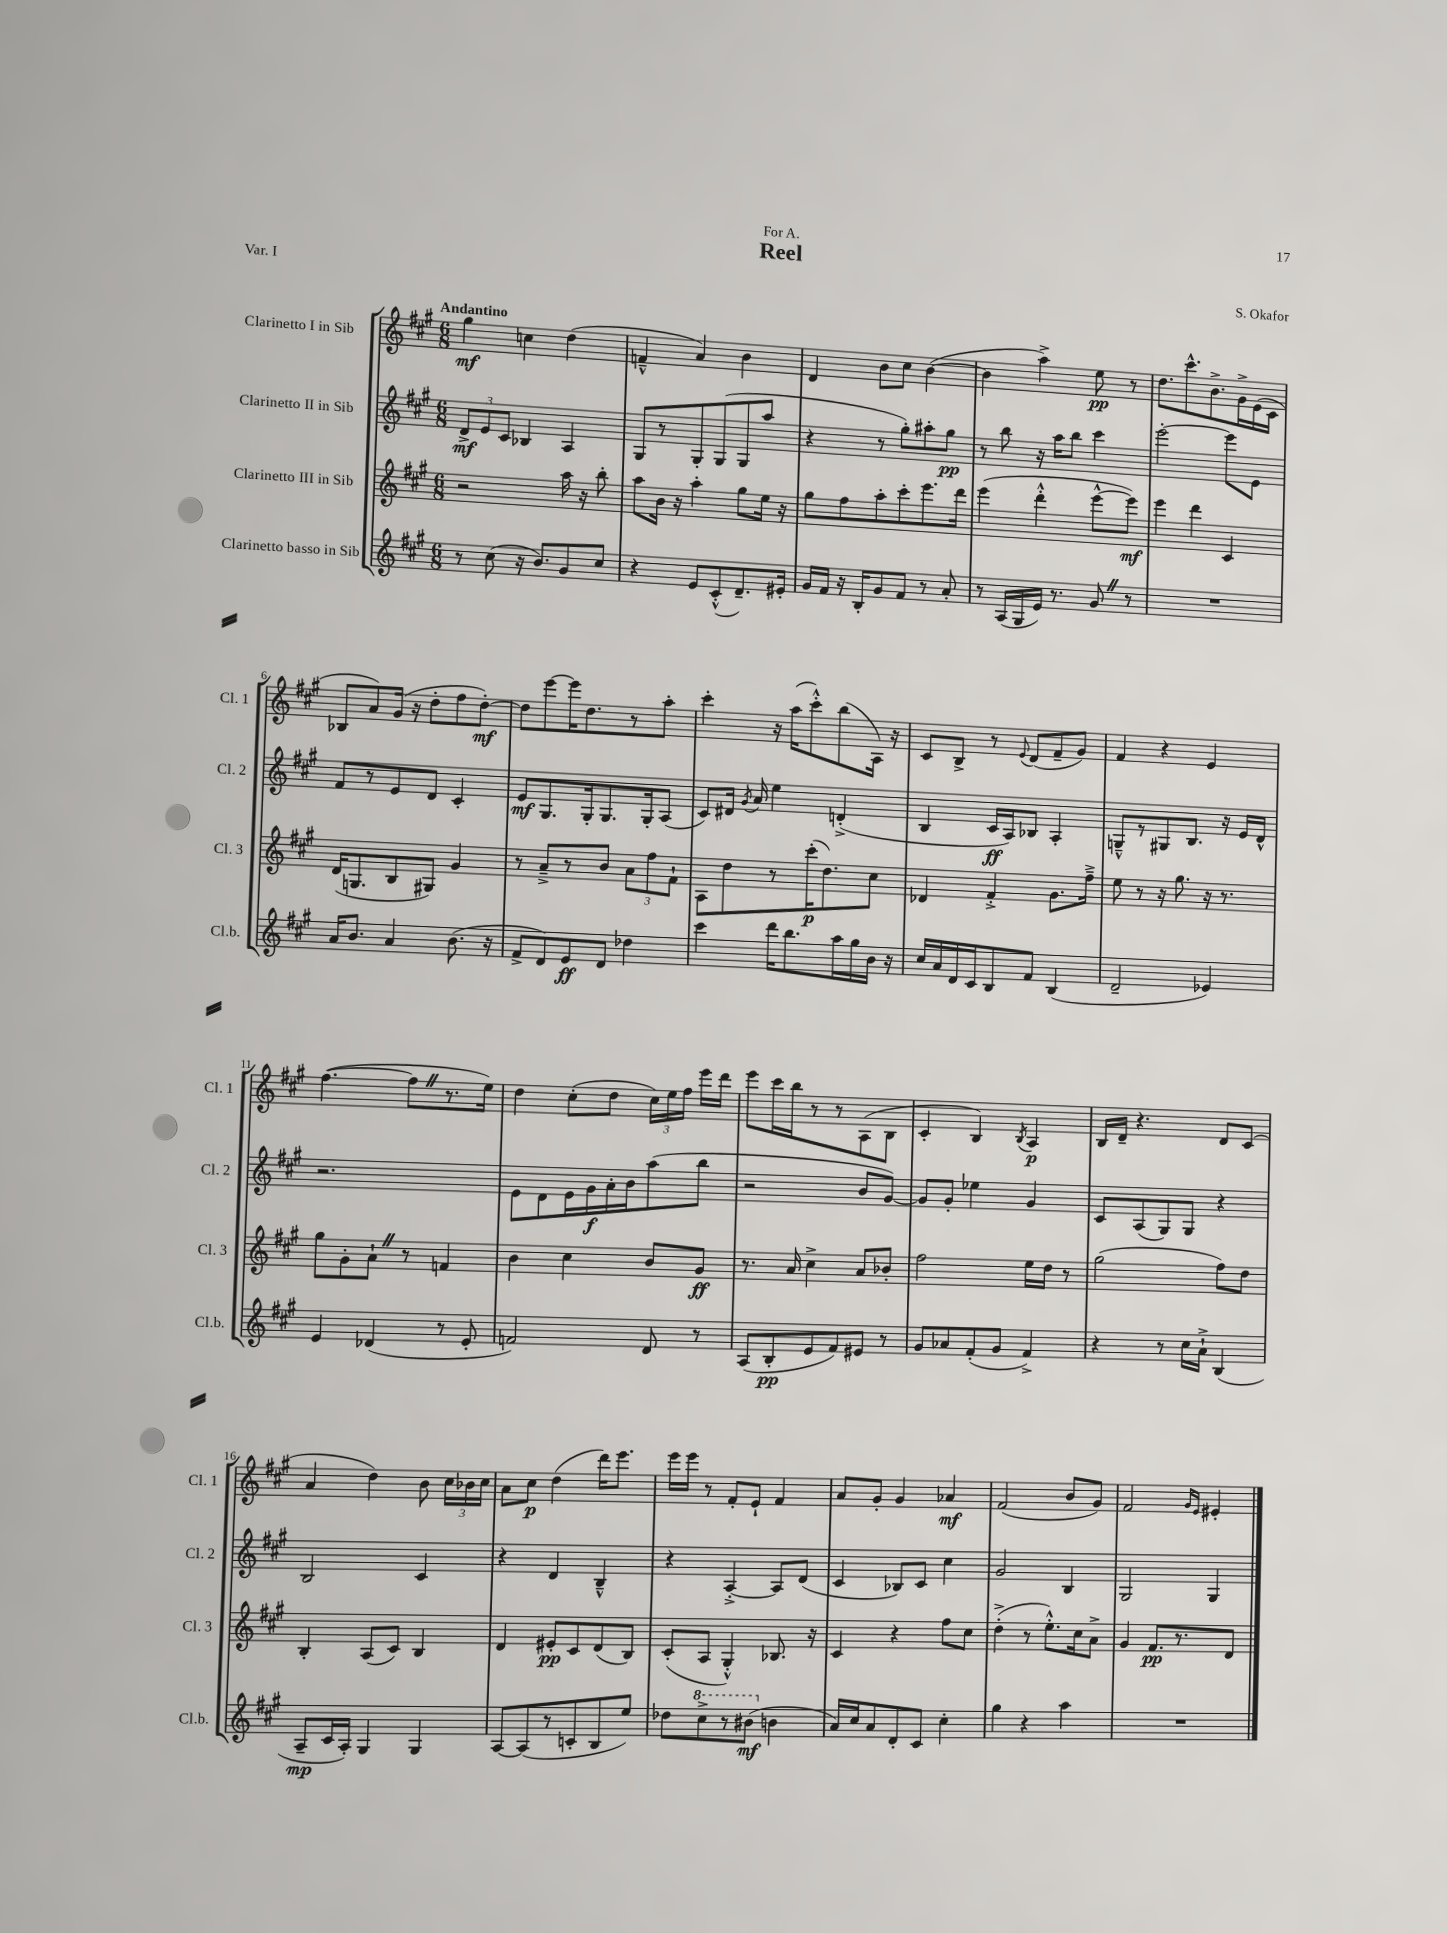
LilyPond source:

\header { title = "Reel" composer = "S. Okafor" dedication = "For A." piece = "Var. I" }
<<
\new StaffGroup <<
\new Staff = "s0" \with { instrumentName = "Clarinetto I in Sib" shortInstrumentName = "Cl. 1" } {
    \clef treble \key a \major \numericTimeSignature \time 6/8 \tempo "Andantino"
    \autoBeamOff gis''4\mf c''4 d''4( |
    f'4---^ a'4) b'4 |
    d'4 b'8[ cis''8] b'4~( |
    b'4 a''4->) e''8\pp r8 |
    d''8.[ cis'''8.-^ b'8.-> gis'16-> e'16( cis'16] |
    bes8[ a'8) gis'16]( r16 d''8[-. fis''8 d''8]~-.\mf) |
    d''8[ e'''8~ e'''16 d''8. r8 a''8]-. |
    cis'''4-. r16 a''16[( cis'''8-.-^) b''8( a16]) r16 |
    cis'8[ b8]-> r8 \appoggiatura { e'8 } d'8[( fis'8-- gis'8]) |
    fis'4 r4 e'4 |
    fis''4.~( fis''8[ \once \override BreathingSign.text = \markup { \musicglyph "scripts.caesura.straight" } \breathe r8. e''16]) |
    d''4 cis''8[-.( d''8] \tuplet 3/2 { cis''16[) e''16 fis''16] } e'''16[ d'''16] |
    e'''8[ cis'''16 b''16 r8 r8 a8( b8] |
    cis'4-. b4) \acciaccatura { b8 } a4\p |
    b16[ d'16]-- r4. d'8[ cis'8]( |
    a'4 d''4) b'8 \tuplet 3/2 { cis''16[ bes'16 cis''16] } |
    a'8[ cis''8]\p d''4( d'''16[) e'''8.] |
    e'''16[ e'''16] r8 fis'8[-. e'8]-! fis'4 |
    a'8[ gis'8]-. gis'4 aes'4\mf |
    fis'2( b'8[ gis'8]) |
    fis'2 \grace { gis'16[ e'16] } eis'4-. \bar "|." |
}
\new Staff = "s1" \with { instrumentName = "Clarinetto II in Sib" shortInstrumentName = "Cl. 2" } {
    \clef treble \key a \major \numericTimeSignature \time 6/8
    \autoBeamOff \tuplet 3/2 { d'8[->\mf e'8 cis'8] } bes4 a4 |
    gis8[ r8 gis8-. gis8( gis8 a''8] |
    r4 r8 gis''8[-.) ais''8-. gis''8]\pp |
    r8 b''8 r16 a''16[ b''8] cis'''4 |
    e'''2~-. e'''8[ e'8] |
    fis'8[ r8 e'8 d'8] cis'4-. |
    e'8[\mf gis8. gis16-. gis8. gis16-. a8]( |
    cis'8[) dis'16] \acciaccatura { gis'8 } a'16 e''4 d'4-.->( |
    b4 cis'16[\ff a16) bes8] a4-. |
    g8[---^ r8 gis8 b8.] r16 e'16[ d'16]-^ |
    r2. |
    e'8[ d'8 e'16 gis'16\f a'16-. b'16 a''8( b''8] |
    r2 b'8[ gis'8]~) |
    gis'8[ gis'8]-. ees''4 gis'4 |
    cis'8[ a8( gis8) gis8] r4 |
    b2 cis'4 |
    r4 d'4 b4---^ |
    r4 a4~-.-> a8[ d'8]( |
    cis'4 bes8[) cis'8] cis''4 |
    gis'2 b4 |
    gis2 gis4 \bar "|." |
}
\new Staff = "s2" \with { instrumentName = "Clarinetto III in Sib" shortInstrumentName = "Cl. 3" } {
    \clef treble \key a \major \numericTimeSignature \time 6/8
    \autoBeamOff r2 a''16 r16 b''8-. |
    a''8[ b'16] r16 a''4-. gis''8[ e''16] r16 |
    gis''8[ fis''8 a''8-. cis'''8-. e'''8. d'''16] |
    e'''4( d'''4-.-^ e'''8[~-^ e'''8]\mf) |
    e'''4 d'''4 cis'4 |
    d'16[( g8. b8 gis8]) gis'4 |
    r8 a'8[---> r8 b'8] \tuplet 3/2 { a'8[ fis''8 fis'8]-! } |
    a8[ d''8 r8 cis'''16-.\p( d''8.) cis''8] |
    des'4 fis'4-.-> gis'8.[ fis''16]---> |
    e''8 r8 r16 gis''8. r16 r8. |
    gis''8[ gis'8-. a'8]-! \once \override BreathingSign.text = \markup { \musicglyph "scripts.caesura.straight" } \breathe r8 f'4 |
    b'4 cis''4 b'8[ gis'8]\ff |
    r8. a'16 cis''4-> a'8[ bes'8]-. |
    fis''2 e''16[ d''16] r8 |
    gis''2( fis''8[) d''8] |
    b4-. a8[( cis'8]) b4 |
    d'4 eis'8[-.\pp cis'8 d'8( b8]) |
    cis'8[-.( a8] gis4-.-^) bes8. r16 |
    cis'4 r4 fis''8[ cis''8] |
    d''4-.->( r8 e''8.[-.-^) cis''16 a'8]-> |
    gis'4 fis'8.[\pp r8. d'8] \bar "|." |
}
\new Staff = "s3" \with { instrumentName = "Clarinetto basso in Sib" shortInstrumentName = "Cl.b." } {
    \clef treble \key a \major \numericTimeSignature \time 6/8
    \autoBeamOff r8 cis''8( r16 b'8.[) gis'8 cis''8] |
    r4 e'8[ cis'8-.-^( d'8.--) eis'16]-. |
    gis'16[ fis'16] r16 b16[-. gis'8 fis'8] r8 a'8-. |
    r8 a16[( gis16 e'16]) r8. gis'8 \once \override BreathingSign.text = \markup { \musicglyph "scripts.caesura.straight" } \breathe r8 |
    R2. |
    a'16[ b'8.] a'4 b'8.( r16 |
    fis'8[-> d'8) e'8\ff d'8] des''4 |
    cis'''4 d'''16[ b''8. a''16 gis''16 b'16] r16 |
    cis''16[ a'16 d'16 cis'16 b8 fis'8] b4( |
    d'2-- ees'4) |
    e'4 des'4( r8 e'8-. |
    f'2) d'8 r8 |
    a8[( b8-.\pp e'8 fis'8) eis'8] r8 |
    gis'8[ aes'8 fis'8-.( gis'8] fis'4->) |
    r4 r8 cis''16[ a'16]-!-> b4( |
    a8[--\mp cis'16 a16]-.) gis4 gis4 |
    a8[~ a8( r8 c'8-. b8 e''8]) |
    des''8[ \ottava #1 cis'''8-> r8 bis''8]\mf( \ottava #0 b'!4 |
    a'16[) cis''16 a'8 d'8-. cis'8] cis''4-. |
    gis''4 r4 a''4 |
    R2. \bar "|." |
}
>>
>>
